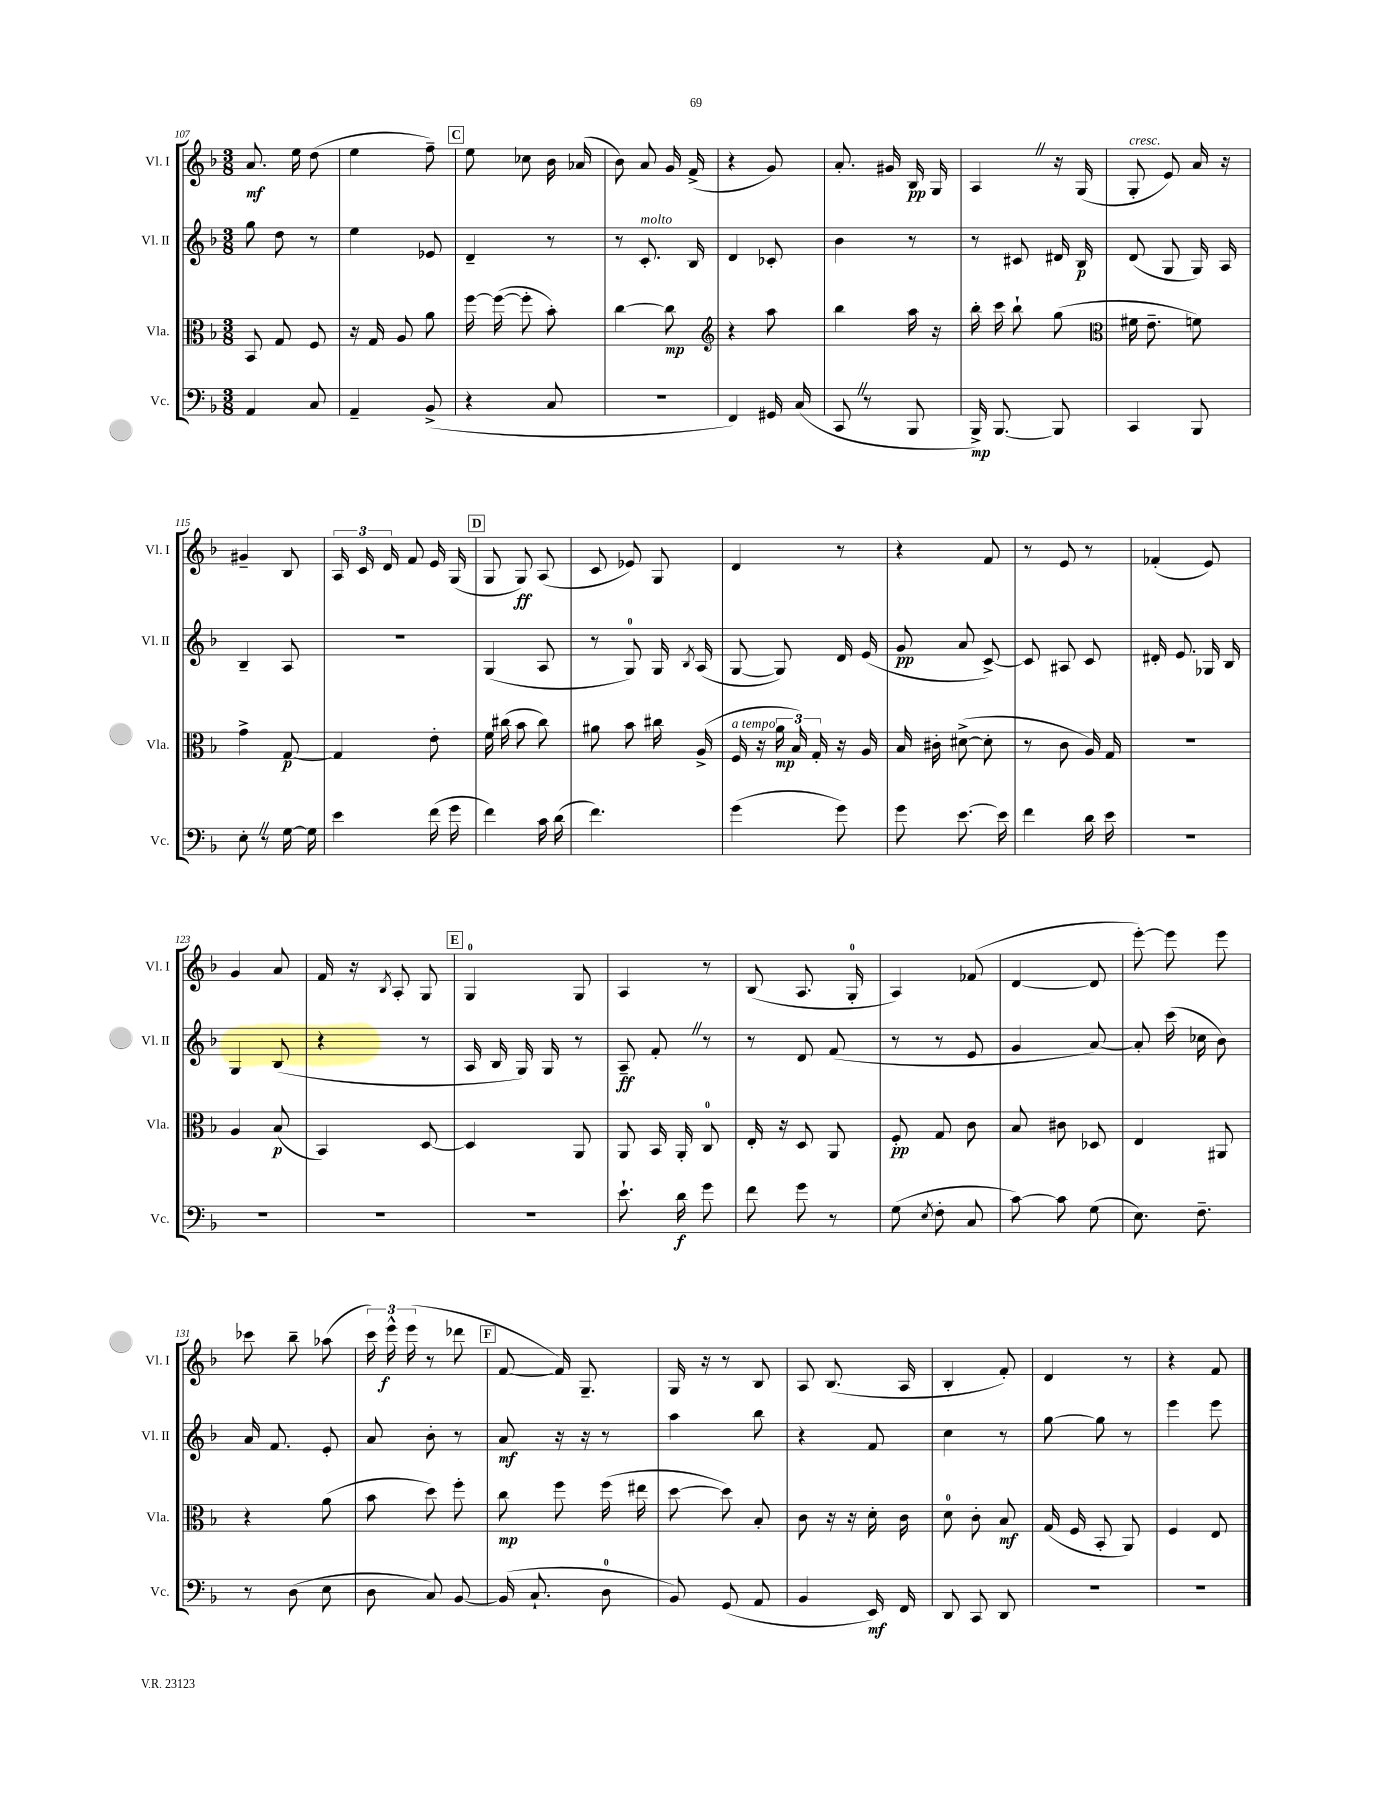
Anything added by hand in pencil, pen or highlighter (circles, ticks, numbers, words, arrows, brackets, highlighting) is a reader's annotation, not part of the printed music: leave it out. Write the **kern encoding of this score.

**kern	**kern	**kern	**kern
*staff4	*staff3	*staff2	*staff1
*clefF4	*clefC3	*clefG2	*clefG2
*k[b-]	*k[b-]	*k[b-]	*k[b-]
*M3/8	*M3/8	*M3/8	*M3/8
4AA	8BB-	8gg	8.a
.	8G	8dd	.
.	.	.	16ee
8C	8F	8r	(8dd
=	=	=	=
4AA~	16r	4ee	4ee
.	16G	.	.
.	8A	.	.
(8BB-^	8a	8e-	8ff~)
=	=	=	=
4r	[16ff	4d~	8ee
.	(16ff_	.	.
.	8ff']	.	8cc-
8C	8b-')	8r	16b-
.	.	.	(16a-
=	=	=	=
4.r	[4cc	8r	8b-)
.	.	8.c'	8a
.	8cc]	.	16g
.	.	16B-	(16f^
=	=	=	=
*	*clefG2	*	*
4FF)	4r	4d	4r
16GG#	8aa	8c-'	8g)
(16C	.	.	.
=	=	=	=
8CC	4bb-	4b-	8.a'
8r	.	.	.
.	.	.	16g#
8BBB-	16aa	8r	16B-
.	16r	.	16G
=	=	=	=
16BBB-^)	16bb-'	8r	4A
[8.BBB-	16ccc	.	.
.	8bb-`	8c#	.
8BBB-]	(8gg	16d#	16r
.	.	16B-	(16G
=	=	=	=
*	*clefC3	*	*
4CC	16f#	(8d	8G'
.	8.e~	.	.
.	.	8G	8e)
8BBB-	8f)	16G)	16a
.	.	16A	16r
=	=	=	=
8E'	4g^	4B-~	4g#~
8r	.	.	.
[16G	[8G	8A	8B-
16G]	.	.	.
=	=	=	=
4e	4G]	4.r	24A
.	.	.	24c
.	.	.	24d
.	.	.	8f
(16f	8e'	.	16e
16g	.	.	(16G
=	=	=	=
4f)	16f	(4G	8G
.	(16cc#	.	.
.	8b-	.	8G)
16c	8cc#)	8A	(8A
(16d	.	.	.
=	=	=	=
4.f)	8a#	8r	8c
.	8b-	8G)	8e-)
.	16cc#	16G	8G
.	.	8qB-	.
.	(16A^	(16A	.
=	=	=	=
(4g	16F	[8G	4d
.	16r	.	.
.	24a	8G])	.
.	24B-)	.	.
.	24G'	.	.
8g)	16r	16d	8r
.	16A	(16e	.
=	=	=	=
8g	16B-	8g	4r
.	16c#'	.	.
[8.e	([8d#^	8a	.
.	8d#']	[8c^)	8f
16e]	.	.	.
=	=	=	=
4f	8r	8c]	8r
.	8c	8A#	8e
16d	16A)	8c	8r
16e	16G	.	.
=	=	=	=
4.r	4.r	16d#'	(4f-'
.	.	8.e	.
.	.	16G-	8e)
.	.	16B-	.
=	=	=	=
4.r	4A	4G	4g
.	(8B-	(8B-	8a
=	=	=	=
4.r	4BB-)	4r	16f
.	.	.	16r
.	.	.	8qB-
.	.	.	8A'
.	[8D	8r	8G
=	=	=	=
4.r	4D]	16A	4G
.	.	16B-	.
.	.	16G)	.
.	.	16G	.
.	8AA	8r	8G
=	=	=	=
8.e`	8AA	8A~	4A
.	16BB-	8f'	.
16d	16AA'	.	.
8g	8C	8r	8r
=	=	=	=
8f	16E'	8r	(8B-
.	16r	.	.
8g	8D	8d	8.A
8r	8AA	(8f	.
.	.	.	16G'
=	=	=	=
(8G	8F'	8r	4A)
8qE	.	.	.
8F'	8G	8r	.
8C	8c	8e	(8f-
=	=	=	=
[8c)	8B-	4g	[4d
8c]	8c#	.	.
(8G	8D-	[8a)	8d]
=	=	=	=
8.E)	4E	8a']	[8eee')
.	.	(16ccc	8eee]
8.F~	.	16cc-	.
.	8AA#	8b-)	8eee
=	=	=	=
8r	4r	16a	8ccc-
.	.	8.f	.
(8D	.	.	8bb-~
8E	(8a	8e'	(8aa-
=	=	=	=
8D	8b-	8a	24ccc)
.	.	.	24eee^^
.	.	.	(24eee
8C)	8dd)	8b-'	8r
[8BB-	8ff'	8r	8ddd-
=	=	=	=
(16BB-]	8cc	8a	[8f
8.C`	.	.	.
.	8ff	16r	16f])
.	.	16r	8.G~
8D	(16ff	8r	.
.	16ee#	.	.
=	=	=	=
8BB-)	[8dd	4aa	16G
.	.	.	16r
(8GG	8dd])	.	8r
8AA	8B-'	8bb-	8B-
=	=	=	=
4BB-	8c	4r	8A
.	16r	.	(8.B-
.	16r	.	.
16EE)	16d'	8f	.
16FF	16c	.	16A
=	=	=	=
8DD	8d	4cc	4B-'
8CC	8c'	.	.
8DD	8B-	8r	8f')
=	=	=	=
4.r	(16G	[8gg	4d
.	16F	.	.
.	8BB-'	8gg]	.
.	8AA)	8r	8r
=	=	=	=
4.r	4F	4eee	4r
.	8E	8eee	8f
==	==	==	==
*-	*-	*-	*-
